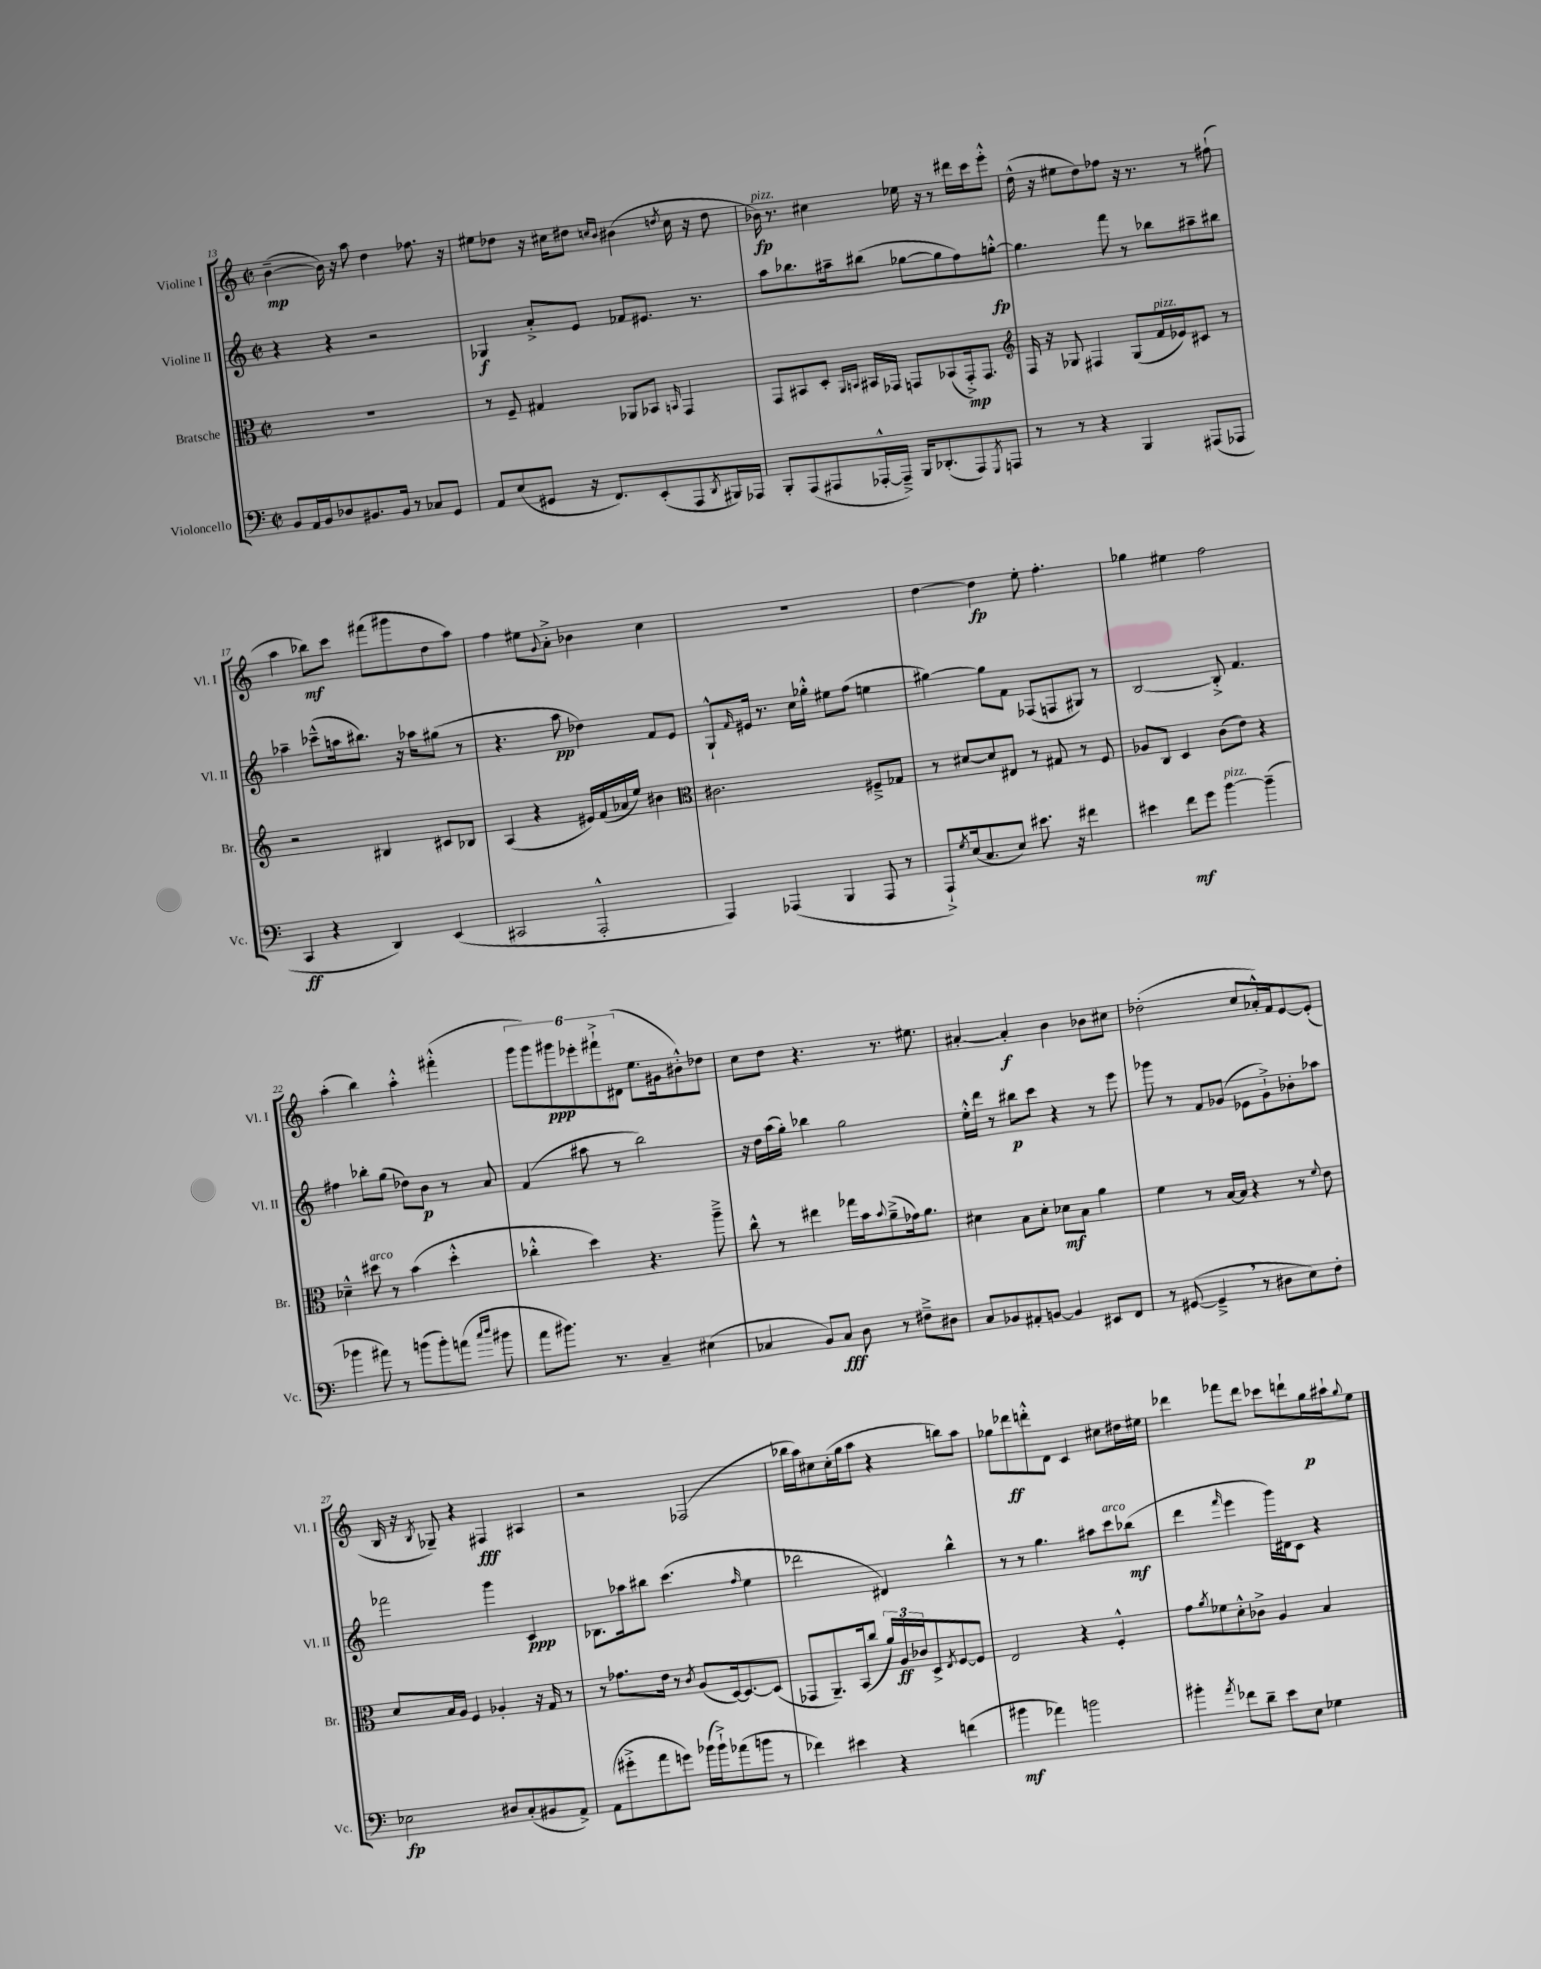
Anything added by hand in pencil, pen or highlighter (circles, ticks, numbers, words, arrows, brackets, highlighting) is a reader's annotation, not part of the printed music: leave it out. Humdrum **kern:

**kern	**kern	**kern	**kern
*staff4	*staff3	*staff2	*staff1
*clefF4	*clefC3	*clefG2	*clefG2
*k[]	*k[]	*k[]	*k[]
*M2/2	*M2/2	*M2/2	*M2/2
*met(c|)	*met(c|)	*met(c|)	*met(c|)
8BB	1r	4r	([4b~
16AA	.	.	.
16BB	.	.	.
8D-	.	4r	16b])
.	.	.	16r
8.BB#	.	.	8aa
.	.	2r	4dd
16BB#	.	.	.
8r	.	.	.
8C-	.	.	8.ff-
8GG	.	.	.
.	.	.	16r
=	=	=	=
8AA	8r	4G-	8ee#
(8E	8F~	.	8dd-
8GG#	4G#	8a'^	16r
.	.	.	16cc#
16r	.	8e	8dd#
8.FF)	.	.	.
.	.	.	16qqcc
.	.	.	16qqb
.	8AA-	8f-	(4b#
(8EE'	8BB-	8.e#	.
.	16qqBB	.	8qdd
8AAA	4GG	.	16cc
.	.	8.r	16r
8qDD	.	.	.
16BBB#)	.	.	8dd
16AAA-	.	.	.
=	=	=	=
8BBB'	8GG	8aa	16b-)
.	.	.	8.r
(8AAA	8BB#	8.bb-	.
8AAA#	8D'	.	4cc#
.	.	16aa#~	.
.	16qqAA	.	.
.	16qqBB	.	.
[16AAA-'^^	16BB#	(8bb#	.
16AAA-~^])	16GG-	.	.
16BBB	8GG	[8gg-	16ee-
(8.DD-'	.	.	16r
.	(8BB-	8gg-]	8r
8AAA-)	16GG'^)	8ff)	16ddd#
.	8.GG	.	16ccc
8qGGG	.	.	.
8AAA	.	[8gg'^^	8eee'^^
=	=	=	=
*	*clefG2	*	*
8r	16F	4.gg]	(16dd^^
.	16r	.	16r
8r	8G-	.	8ee#
4r	4F#	.	8dd)
.	.	8fff	8ff-
4BBB	(8G-	8r	16r
.	.	.	8.r
.	16f	8bb-	.
.	16e-)	.	.
(8AAA#	8c#	8aa#~	8r
8AAA-	8r	8bb#	(8ff#`
=	=	=	=
4CC	2r	4aa-~	4aa
4r	.	(8ccc-~^^	8bb-)
.	.	16aa	8ccc
.	.	8.bb#)	.
4DD)	4B#	.	(8fff#
.	.	16r	8ggg#
.	.	16aa-	.
(4EE	8c#	(8gg#	8dd
.	8B-	8r	8aa)
=	=	=	=
2CC#	(4A	4.r	4ff
.	4r	.	8ee#
.	.	.	8qqg
.	.	8aa	8a'^
2AAA'^^	16e#)	4dd-)	4b-
.	(16f	.	.
.	16a-	.	.
.	16ee)	.	.
.	4b#	8f	4cc
.	.	8e	.
=	=	=	=
*	*clefC3	*	*
4AAA)	2.c#	8G`^^	1r
.	.	16qqf	.
.	.	16e#	.
.	.	8.r	.
(4AAA-	.	.	.
.	.	16cc	.
.	.	16gg-'^^	.
4BBB	.	8ee#	.
.	.	(8ff	.
8AAA-	8F#~^	4ee	.
8r	8G-	.	.
=	=	=	=
8AAA`^)	8r	[4gg#)	[4dd
8qG	.	.	.
(16E	[8d#	.	.
8.C	.	.	.
.	8d#]	8gg#]	4dd]
8E)	8E#	8f	.
8.e#	8r	(8F-	8ee'
.	8G#	8F	4.ff'
16r	.	.	.
4f#	8r	8G#)	.
.	8F	8r	.
=	=	=	=
4e#	8A-	[2B	4gg-
.	8C	.	.
8f	4D	.	4ee#
8g	.	.	.
[4b	(8c	8B'^]	2ff
.	8e)	4.f	.
(4b~]	4r	.	.
=	=	=	=
4b-	4d-~^^	4ff#	(4aa'
8a#)	8dd#	8bb-'	4bb)
8r	8r	(8gg	.
(8b	(4b	8dd-)	4aa'^^
8b')	.	8b	.
(8a	4dd#'^^	8r	(4fff#'^^
16qqcc	.	.	.
16qqdd	.	.	.
8b#	.	8a	.
=	=	=	=
8a	4cc-'^^	(4f	12ggg
.	.	.	12ggg)
8.b#)	.	.	.
.	.	.	12ggg#
.	4dd)	8aa#	12eee-'
8.r	.	.	.
.	.	.	12fff#`^
.	.	8r	.
.	.	.	(12d#
4C~	4.r	2bb)	8.ee
.	.	.	16g#
(4E#	.	.	8b#'^^)
.	8aa~^	.	8dd-
=	=	=	=
4C-	8cc^^	16r	8cc
.	.	16dd	.
.	8r	(16aa	8dd
.	.	16gg')	.
8BB)	4ee#	4bb-	4.r
8C-	.	.	.
8D	16gg-	2gg	.
.	16b	.	.
.	8qqb	.	.
8r	(8a~^	.	8.r
8F#~^	16g-)	.	.
.	8.a	.	8.ee#
8D#	.	.	.
=	=	=	=
8C	4d#	16ee'^^	[4a#'
.	.	16ddd	.
8BB-	.	8r	.
8AA#'	8B	8bb#	4a#']
[8BB	8d#'	8ccc	.
4BB]	8d-	4r	4b
.	8B	.	.
8EE#	4a	8r	8b-
8FF	.	8eee	8cc#
=	=	=	=
8r	4f	8ggg-	(2dd-'
([8GG#	.	8r	.
4GG#~^]	8r	8f	.
.	[16B	(8g-	.
.	16B]	.	.
8r	4r	8e-	8cc
8D#	.	8g-`^)	16a-'^^)
.	.	.	16f
8E)	8r	8b-'	[8e
.	8qqf	.	.
8F'	8e	8aa-	(8e']
=	=	=	=
2E-	8d	2fff-	16B
.	.	.	16r
.	.	.	8qB
.	16B	.	8G-~)
.	16A	.	.
.	4F	.	4r
8D#	4A-'	4ggg	4F#
(8C'	.	.	.
8BB#	16r	4c	4A#
.	16G	.	.
8AA^)	8r	.	.
=	=	=	=
(8AA	8r	8.B-	2r
8g#'^	8.g-	.	.
.	.	16aa-	.
8a	.	8bb#	.
.	16e	.	.
8g)	8r	(4.ccc	.
.	8qc	.	.
(16b-	(8A	.	(2F-
16b-`^)	.	.	.
(8a-	[16D)	.	.
.	8.D_	.	.
.	.	16qqff	.
8b	.	4ee	.
8r	(8D]	.	.
=	=	=	=
4f-)	8GG-	2ddd-	16bb-
.	.	.	16aa)
.	8.AA~)	.	8cc#
4e#	.	.	(16cc#'
.	(16BB	.	16gg
.	8cc	.	8aa
4r	24a)	4d#)	4r
.	24A	.	.
.	24c-	.	.
.	8D^	.	.
.	8qE	.	.
(4f	[8F	4bb^^	8bb)
.	8F]	.	8aa
=	=	=	=
4b#	2E	8r	8gg-
.	.	8r	8ddd-
4a-)	.	4.gg	8ddd'^^
.	.	.	8d
2b	4r	.	4c
.	.	8aa#	.
.	4F'^^	8ccc	8cc#
.	.	(8bb-	16dd#
.	.	.	16ee#
=	=	=	=
4b#'	8g	4ddd	4ddd-
.	8qa	.	.
.	8f-	.	.
8qa	.	16qqfff	.
8f-	8d'^^	4eee	8fff-
8d~	8c-^	.	8ddd-
8e	4A	16ggg)	8ccc-
.	.	16d#	.
8E	.	8c	8ddd`
4G-	4B	4r	16gg
.	.	.	16aa#`
.	.	.	8qqgg
.	.	.	8ee
==	==	==	==
*-	*-	*-	*-
